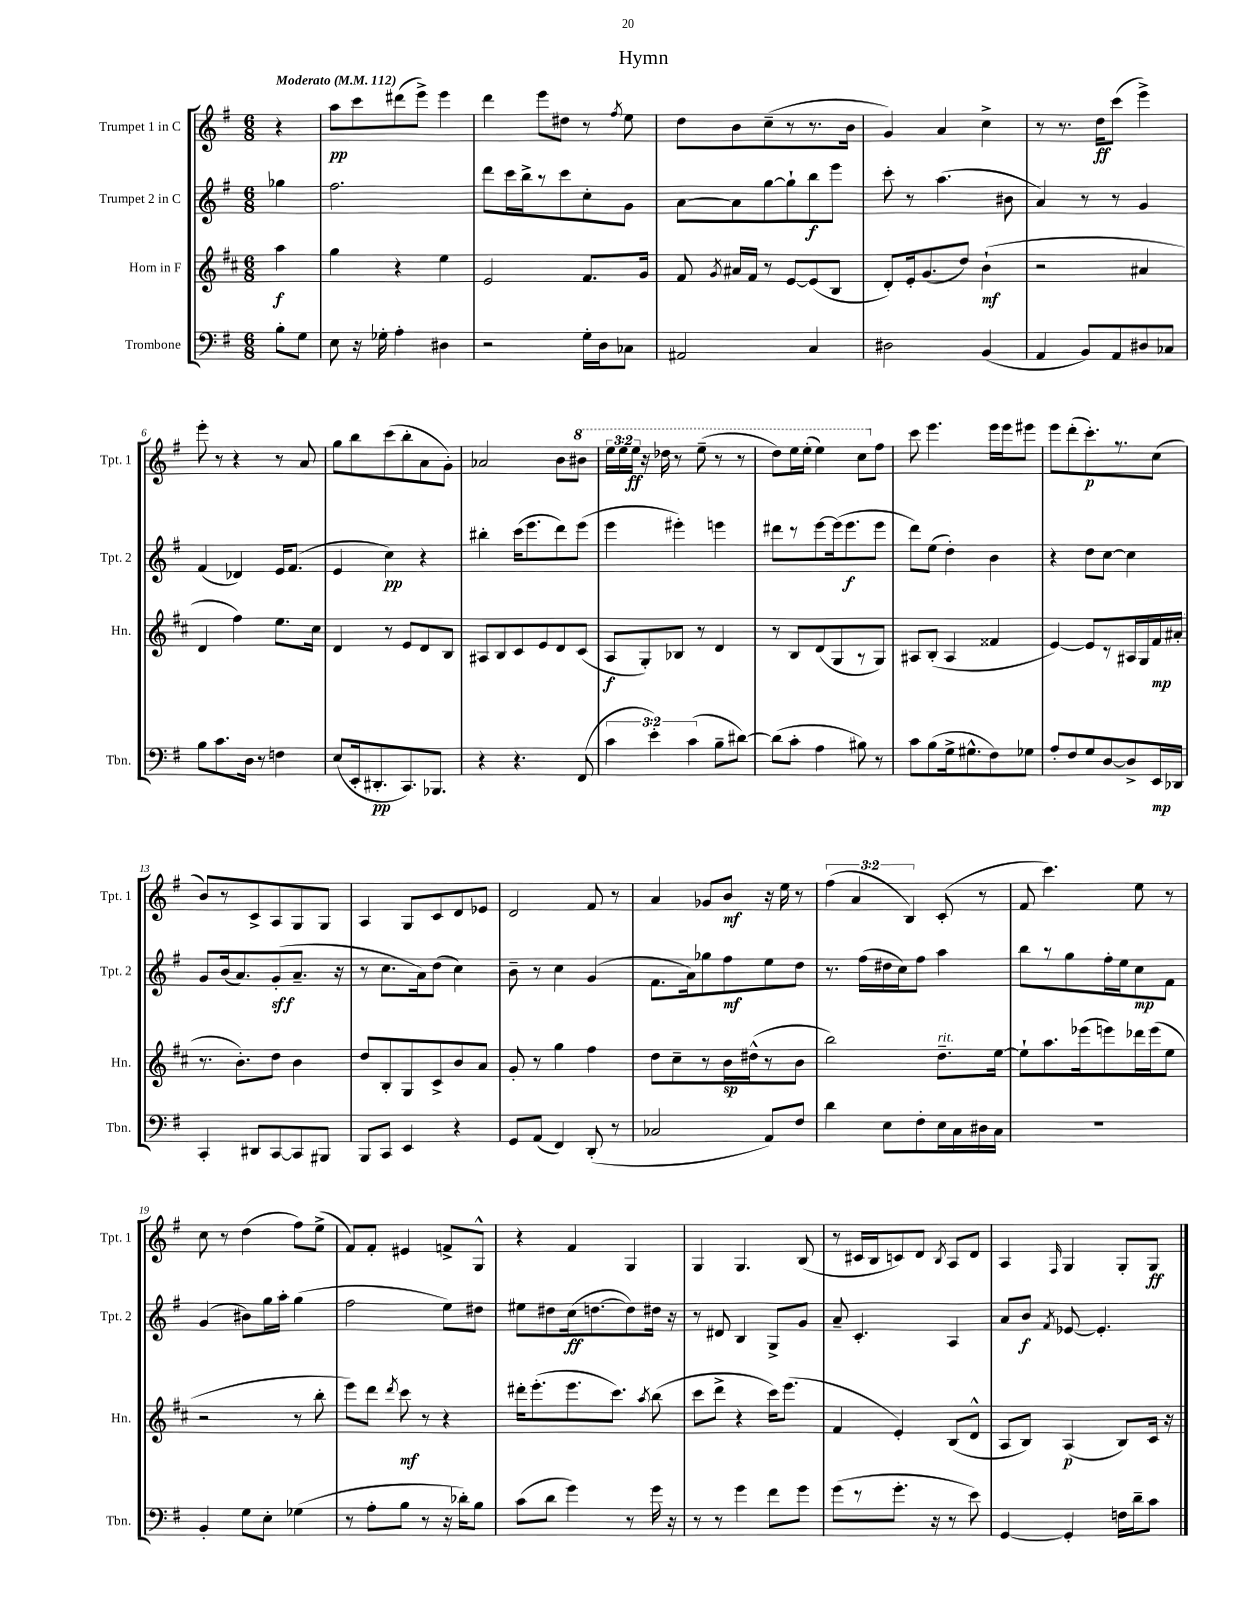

**kern	**dynam	**kern	**dynam	**kern	**dynam	**kern	**dynam
*part4	*part4	*part3	*part3	*part2	*part2	*part1	*part1
*staff4	*staff4	*staff3	*staff3	*staff2	*staff2	*staff1	*staff1
*I"Trombone	*	*I"Horn in F	*	*I"Trumpet 2 in C	*	*I"Trumpet 1 in C	*
*I'Tbn.	*	*I'Hn.	*	*I'Tpt. 2	*	*I'Tpt. 1	*
*clefF4	*	*clefG2	*	*clefG2	*	*clefG2	*
*k[f#]	*	*k[f#c#]	*	*k[f#]	*	*k[f#]	*
*M6/8	*	*M6/8	*	*M6/8	*	*M6/8	*
*MM112	*	*MM112	*	*MM112	*	*MM112	*
=	=	=	=	=	=	=	=
!	!	!	!	!	!	!LO:TX:a:B:t=Moderato	!
8B'\L	.	4aa\	f	4gg-X\	.	4r	.
8G\J	.	.	.	.	.	.	.
=1	=1	=1	=1	=1	=1	=1	=1
8E\	.	4gg\	.	2.ff#\	.	8aa\L	pp
16r	.	.	.	.	.	8ccc\	.
16G-X'\	.	.	.	.	.	.	.
4A'\	.	4r	.	.	.	(8ddd#X\	.
.	.	.	.	.	.	8eee^\J)	.
4D#X\	.	4ee\	.	.	.	4eee\	.
=2	=2	=2	=2	=2	=2	=2	=2
2r	.	2e/	.	8ddd\L	.	4ddd\	.
.	.	.	.	16ccc\L	.	.	.
.	.	.	.	16bb^\J	.	.	.
.	.	.	.	8r	.	8eee\L	.
.	.	.	.	8ccc\	.	8dd#X\J	.
16G'\LL	.	8.f#/L	.	8cc'\	.	8r	.
16D\J	.	.	.	.	.	.	.
.	.	.	.	.	.	8qff#/	.
8C-X\J	.	.	.	8g\J	.	8ee\	.
.	.	16g/Jk	.	.	.	.	.
=3	=3	=3	=3	=3	=3	=3	=3
2AA#X/	.	8f#/	.	[8a\L	.	8dd\L	.
.	.	8qg/	.	.	.	.	.
.	.	16a#X/LL	.	8a\]	.	8b\	.
.	.	16f#/JJ	.	.	.	.	.
.	.	8r	.	[8gg\	.	(8cc~\	.
.	.	[8e/L	.	8gg`\]	.	8r	.
4C/	.	(8e/]	.	8bb\	f	8.r	.
.	.	8B/J	.	8eee\J	.	.	.
.	.	.	.	.	.	16b\Jk	.
=4	=4	=4	=4	=4	=4	=4	=4
2D#X\	.	8d'/L)	.	8ccc'\	.	4g/)	.
.	.	16e'/k	.	8r	.	.	.
.	.	(8.g/	.	.	.	.	.
.	.	.	.	(4.aa\	.	4a/	.
.	.	8dd/J)	.	.	.	.	.
(4BB/	.	(4b`\	mf	.	.	4cc^\	.
.	.	.	.	8b#X\	.	.	.
=5	=5	=5	=5	=5	=5	=5	=5
4AA/	.	2r	.	4a/)	.	8r	.
.	.	.	.	.	.	8.r	.
8BB/L)	.	.	.	8r	.	.	.
.	.	.	.	.	.	16dd\KL	ff
8AA/	.	.	.	8r	.	(8ccc\J	.
8D#X/	.	4a#X/	.	4g/	.	4eee^\)	.
8C-X/J	.	.	.	.	.	.	.
!!LO:LB:g=z
=6	=6	=6	=6	=6	=6	=6	=6
8B\L	.	4d/	.	(4f#/	.	8eee'\	.
8.c\	.	.	.	.	.	8r	.
.	.	4ff#\)	.	4d-X/)	.	4r	.
16D\Jk	.	.	.	.	.	.	.
8r	.	.	.	.	.	.	.
4Fn\	.	8.ee\L	.	16e/KL	.	8r	.
.	.	.	.	(8.f#/J	.	.	.
.	.	.	.	.	.	8a/	.
.	.	16cc#\Jk	.	.	.	.	.
=7	=7	=7	=7	=7	=7	=7	=7
(8E/L	.	4d/	.	4e/	.	8gg\L	.
16EE'/k	.	.	.	.	.	8bb\	.
8.DD#X'/	pp	.	.	.	.	.	.
.	.	8r	.	4cc\)	pp	(8ccc\	.
8.CC/)	.	8e/L	.	.	.	8bb'\	.
.	.	8d/	.	4r	.	8a\	.
8.BBB-X/J	.	.	.	.	.	.	.
.	.	8B/J	.	.	.	8g'\J)	.
=8	=8	=8	=8	=8	=8	=8	=8
4r	.	8A#X/L	.	4bb#X'\	.	2a-X/	.
.	.	8B/	.	.	.	.	.
4.r	.	8c#/	.	(16ccc\KL	.	.	.
.	.	.	.	8.eee\	.	.	.
.	.	8e/	.	.	.	.	.
.	.	8d/	.	8ddd\)	.	8b\L	.
*	*	*	*	*	*	*8va	*
(8FF#/	.	(8c#/J	.	(8eee\J	.	8bb#X\J	.
=9	=9	=9	=9	=9	=9	=9	=9
6c\	.	8A/L	f	4eee\	.	24eee\LL	.
.	.	.	.	.	.	24eee\	.
.	.	.	.	.	.	24eee\JJ	ff
.	.	8G'/)	.	.	.	16r	.
6e'\)	.	.	.	.	.	.	.
.	.	.	.	.	.	16ddd-X\	.
.	.	8B-X/J	.	4eee#X'\)	.	8r	.
(6c\	.	.	.	.	.	.	.
.	.	8r	.	.	.	(8eee~\	.
8B~\L	.	4d/	.	4eeen\	.	8r	.
[8d#X\J)	.	.	.	.	.	8r	.
=10	=10	=10	=10	=10	=10	=10	=10
(8d#\L]	.	8r	.	8ddd#X\L	.	8ddd\L)	.
8c'\J	.	8B/L	.	8r	.	16eee\L	.
.	.	.	.	.	.	(16eee'\JJ	.
4A\	.	(8d/	.	[8eee\	.	4eee\)	.
.	.	8G/	.	(16eee\k]	.	.	.
.	.	.	.	8.eee\	f	.	.
8B#X\)	.	8r	.	.	.	8ccc\L	.
*	*	*	*	*	*	*X8va	*
8r	.	8G/J)	.	8eee\J	.	8ff#\J	.
=11	=11	=11	=11	=11	=11	=11	=11
8c\L	.	8A#X/L	.	8ddd\L)	.	8ccc\	.
(8B\	.	(8B'/J	.	(8ee\J	.	4.eee\	.
16G^\k	.	4A#/	.	4dd'\)	.	.	.
8.G#X^^\	.	.	.	.	.	.	.
8F#\)	.	4f##X/	.	4b\	.	16eee\LL	.
.	.	.	.	.	.	16eee\J	.
8G-X\J	.	.	.	.	.	8eee#X\J	.
=12	=12	=12	=12	=12	=12	=12	=12
8A'/L	.	[4e/)	.	4r	.	8eee\L	.
8F#/	.	.	.	.	.	(8ddd'\	.
8G/	.	8e/L]	.	8dd\L	.	8.ccc'\)	p
[8D/	.	8r	.	[8cc\J	.	.	.
.	.	.	.	.	.	8.r	.
8D^/]	.	16A#X/L	.	4cc\]	.	.	.
.	.	16G/	.	.	.	.	.
16EE/L	mp	16f#/	mp	.	.	(8cc\J	.
16DD-X/JJ	.	(16a#X'/JJ	.	.	.	.	.
!!LO:LB:g=z
=13	=13	=13	=13	=13	=13	=13	=13
4CC'/	.	8.r	.	8g/L	.	8b/L)	.
.	.	.	.	(16b/k	.	8r	.
.	.	8.b'\L)	.	8.a/)	.	.	.
8DD#X/L	.	.	.	.	.	8c^/	.
[8CC/	.	8dd\J	.	(8g'/	sff	8A/	.
8CC/]	.	4b\	.	8.a~/J	.	8G/	.
8BBB#X/J	.	.	.	.	.	8G/J	.
.	.	.	.	16r	.	.	.
=14	=14	=14	=14	=14	=14	=14	=14
8BBB/L	.	8dd/L	.	8r	.	4A/	.
8CC/J	.	8B'/	.	8.cc\L	.	.	.
4EE/	.	8G/	.	.	.	8G/L	.
.	.	.	.	16a\k)	.	.	.
.	.	8c#^/	.	(8dd\J	.	8c/	.
4r	.	8b/	.	4cc\)	.	8d/	.
.	.	8a/J	.	.	.	8e-X/J	.
=15	=15	=15	=15	=15	=15	=15	=15
8GG/L	.	8g'/	.	8b~\	.	2d/	.
(8AA/J	.	8r	.	8r	.	.	.
4FF#/)	.	4gg\	.	4cc\	.	.	.
(8DD'/	.	4ff#\	.	(4g/	.	8f#/	.
8r	.	.	.	.	.	8r	.
=16	=16	=16	=16	=16	=16	=16	=16
2C-X/	.	8dd\L	.	8.f#\L	.	4a/	.
.	.	8cc#~\	.	.	.	.	.
.	.	.	.	16a\k)	.	.	.
.	.	8r	.	8gg-X\	.	8g-X/L	.
.	.	16b\L	sp	8ff#\	mf	8b/J	mf
.	.	(16dd#X^^\J	.	.	.	.	.
8AA/L)	.	8r	.	8ee\	.	16r	.
.	.	.	.	.	.	16ee\	.
8F#/J	.	8b\J	.	8dd\J	.	8r	.
=17	=17	=17	=17	=17	=17	=17	=17
4d\	.	2bb\)	.	8.r	.	(6ff#\	.
.	.	.	.	.	.	6a/	.
.	.	.	.	(16ff#\LL	.	.	.
8E\L	.	.	.	16dd#X\	.	.	.
.	.	.	.	16cc\J)	.	.	.
.	.	.	.	.	.	6B/)	.
8F#'\	.	.	.	8ff#\J	.	.	.
!	!	!LO:TX:a:i:t=rit.	!	!	!	!	!
16E\L	.	8.dd~\L	.	4aa\	.	(8c'/	.
16C\	.	.	.	.	.	.	.
16D#X\	.	.	.	.	.	8r	.
16C\JJ	.	[16ee\Jk	.	.	.	.	.
=18	=18	=18	=18	=18	=18	=18	=18
2.r	.	8ee`\L]	.	8bb\L	.	8f#/	.
.	.	8.aa\	.	8r	.	4.ccc\)	.
.	.	.	.	8gg\	.	.	.
.	.	(16eee-X\k	.	.	.	.	.
.	.	8eeen\)	.	16ff#'\L	.	.	.
.	.	.	.	16ee\J	.	.	.
.	.	16ddd-X\L	.	8cc\	mp	8ee\	.
.	.	(16eee\J	.	.	.	.	.
.	.	8ee\J	.	8f#\J	.	8r	.
!!LO:LB:g=z
=19	=19	=19	=19	=19	=19	=19	=19
4BB'/	.	2r	.	(4g/	.	8cc\	.
.	.	.	.	.	.	8r	.
8G\L	.	.	.	8b#X\L)	.	(4dd\	.
8E'\J	.	.	.	16gg\L	.	.	.
.	.	.	.	16aa'\JJ	.	.	.
(4G-X\	.	8r	.	(4gg\	.	8ff#\L)	.
.	.	8bb'\	.	.	.	(8ee^\J	.
=20	=20	=20	=20	=20	=20	=20	=20
8r	.	8eee\L)	.	2ff#\	.	8f#/L)	.
8A'\L	.	8ddd\J	.	.	.	8f#'/J	.
.	.	8qddd/	.	.	.	.	.
8B\J	.	8ccc#\	mf	.	.	4e#X/	.
8r	.	8r	.	.	.	.	.
16r	.	4r	.	8ee\L)	.	8fn^/L	.
16d-X'\KL)	.	.	.	.	.	.	.
8B\J	.	.	.	8dd#X\J	.	8G^^/J	.
=21	=21	=21	=21	=21	=21	=21	=21
(8c\L	.	16ddd#X'\KL	.	8ee#X\L	.	4r	.
.	.	(8.eee'\	.	.	.	.	.
8d\J	.	.	.	8dd#X\	.	.	.
4g\)	.	8.eee\	.	(16cc\k	ff	4f#/	.
.	.	.	.	[8.ddn\	.	.	.
.	.	8.ccc#\J)	.	.	.	.	.
8r	.	.	.	8dd\])	.	4G/	.
.	.	8qaa/	.	.	.	.	.
16g\	.	(8bb\	.	16dd#X\Jk	.	.	.
16r	.	.	.	16r	.	.	.
=22	=22	=22	=22	=22	=22	=22	=22
8r	.	8ccc#\L	.	8r	.	4G/	.
8r	.	8ddd^\J	.	8d#X/	.	.	.
4g\	.	4r	.	4B/	.	4.G/	.
8f#\L	.	16ccc#\KL)	.	8G^/L	.	.	.
.	.	(8.eee\J	.	.	.	.	.
8g\J	.	.	.	8g/J	.	(8B/	.
=23	=23	=23	=23	=23	=23	=23	=23
(8g\L	.	4f#/	.	8a~/	.	8r	.
8r	.	.	.	4.c'/	.	16c#X/LL	.
.	.	.	.	.	.	16B/J	.
8.g'\J	.	4e'/)	.	.	.	8cn/)	.
.	.	.	.	.	.	8d/J	.
16r	.	.	.	.	.	.	.
.	.	.	.	.	.	8qB/	.
8r	.	(8B/L	.	4A/	.	8A/L	.
8e\)	.	8d^^/J	.	.	.	8d/J	.
=24	=24	=24	=24	=24	=24	=24	=24
[4GG/	.	8A/L	.	8a/L	.	4A/	.
.	.	8B/J)	.	8b/J	f	.	.
.	.	.	.	8qf#/	.	16qqF#/	.
4GG'/]	.	(4A/	p	[8e-X/	.	4G/	.
.	.	.	.	4.e-'/]	.	.	.
16Fn\LL	.	8B/L)	.	.	.	8G'/L	.
16d~\J	.	.	.	.	.	.	.
8c\J	.	16c#/Jk	.	.	.	8G/J	ff
.	.	16r	.	.	.	.	.
==	==	==	==	==	==	==	==
*-	*-	*-	*-	*-	*-	*-	*-
